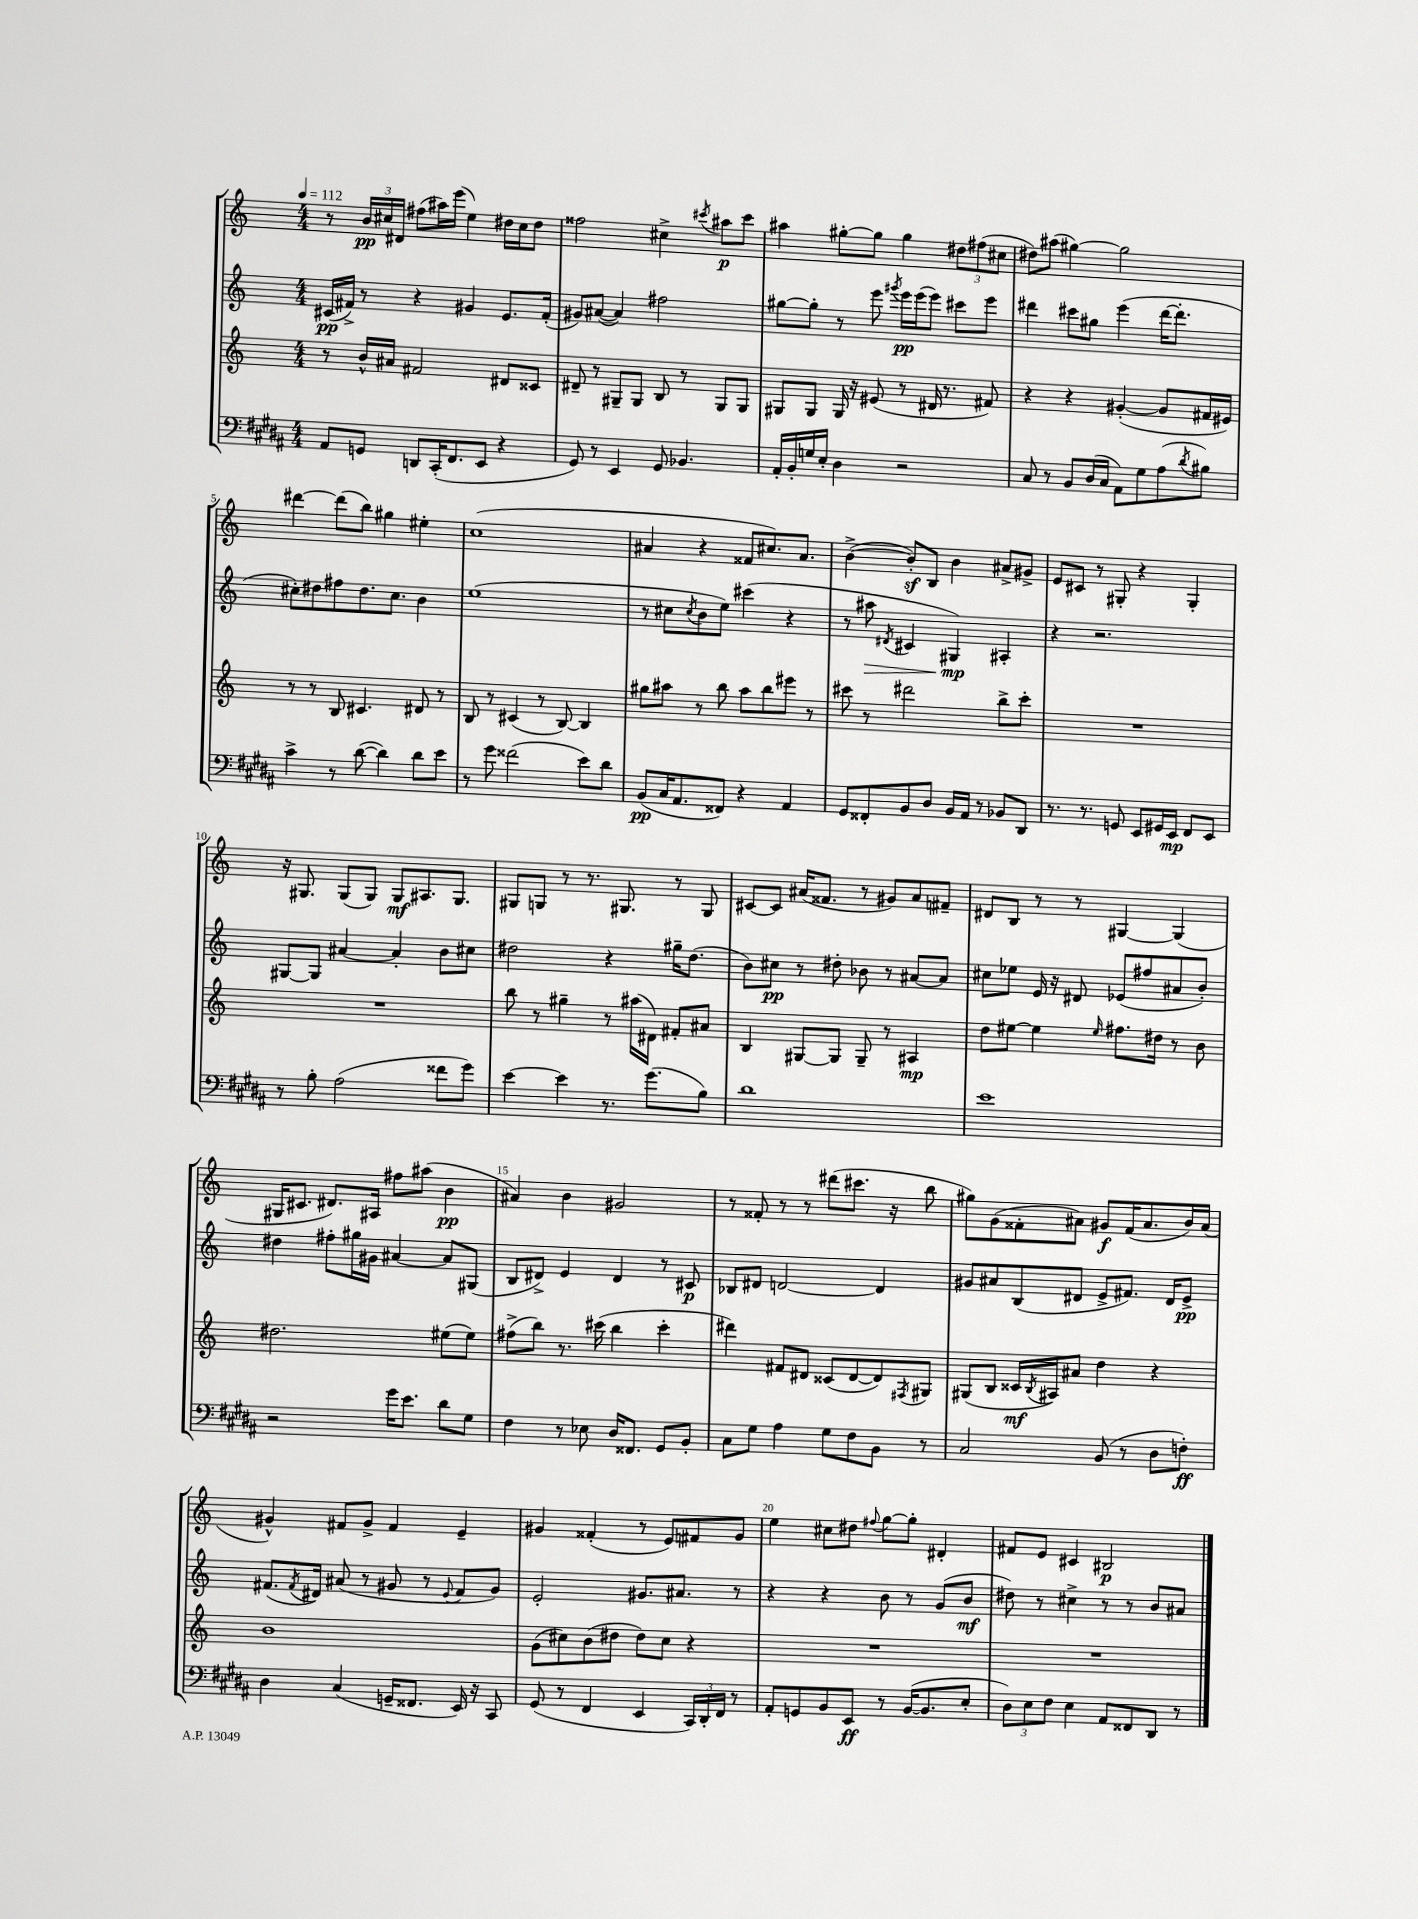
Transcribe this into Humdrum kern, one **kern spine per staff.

**kern	**kern	**kern	**kern
*staff4	*staff3	*staff2	*staff1
*clefF4	*clefG2	*clefG2	*clefG2
*k[f#c#g#d#a#]	*k[]	*k[]	*k[]
*M4/4	*M4/4	*M4/4	*M4/4
*MM112	*MM112	*MM112	*MM112
8AA#/L	8r	(16c#/LL	8r
.	.	16f#^/JJ)	.
8GG/J	16b^^/LL	8r	24b/LL
.	.	.	24cc#/
.	16a#/JJ	.	.
.	.	.	24d#/JJ
8DD/L	2f#/	4r	(8ff#\L
(16CC#'/K	.	.	16aa#\L)
8.FF#/	.	.	(16eee\JJ
.	.	4g#/	4ee\)
8EE/J	.	.	.
4r	8d#/L	8.e/L	16dd#\LL
.	.	.	16cc#\J
.	8c##/J	.	8dd#\J
.	.	(16f#'/Jk	.
=	=	=	=
8GG#/)	8d#~/	8g#/L)	2ff##\
8r	8r	([8a#/J	.
4EE/	8G#~/L	4a#/])	.
.	8G#/J	.	.
8GG#/	8B/	2ff#\	4cc#^\
4.BB-/	8r	.	.
.	.	.	8qccc#/
.	8G#/L	.	8aa#\L
.	8G#/J	.	8ccc#\J
=	=	=	=
16AA#'/LL	8G#/L	[8gg#\L	4aa#\
16BB'/	.	.	.
16G/	8G#/J	8gg#'\]J	.
16E'/JJ	.	.	.
4D#\	16G#/	8r	[8gg#'\L
.	16r	.	.
.	(8e#/	8eee\	8gg#\]J
.	.	8qggg#/	.
2r	8r	16eee\LL	4gg#\
.	.	(16eee\J	.
.	16d#/	8eee\J)	.
.	8.r	.	.
.	.	8ccc#\L	12dd#\L
.	.	.	(12ff#\
.	8f#/)	8eee\J	.
.	.	.	12cc#\J
=	=	=	=
8C#/	4r	4ddd#\	8dd#\L)
8r	.	.	(8aa#\J
8BB/L	4r	8ccc#\L	[4gg#\)
(16D#/L	.	8gg#\J	.
16C#/JJ	.	.	.
8AA#\L)	([4g#'/	(4eee\	2gg#\]
8G#\	.	.	.
(8A#\	8g#/]L	[16ddd#\LK	.
.	.	8.ddd#'\]J	.
8qd#/	.	.	.
8B#\J)	16f#/L	.	.
.	16e#/JJ)	.	.
=	=	=	=
4c#^\	8r	8cc#'\L)	[4ddd#\
.	8r	8dd#\	.
8r	8B/	8ff#\	(8ddd#\]L
([8d#\	4.c#/	8.dd#\	8bb\J)
4d#\])	.	.	4gg#\
.	.	8.cc#\J	.
8d#\L	8d#/	4b\	4ee#'\
8e\J	8r	.	.
=	=	=	=
8r	8B/	(1ee	(1cc
8g#\	8r	.	.
(2f##\	(4c#/	.	.
.	8r	.	.
.	[8B/)	.	.
8e\L)	4B/]	.	.
8d#\J	.	.	.
=	=	=	=
(8BB/L	8gg#\L	8r	4a#/
16C#/K	8aa#\J	8cc#\L	.
8.AA#/	.	.	.
.	.	8qcc#/	.
.	8r	8b\	4r
8FF##/J)	8bb\	8ee\J)	.
4r	8aa#\L	(4ccc#\	8f##/L
.	8bb\	.	8.cc#/)
4AA#/	8eee#\J	4r	.
.	.	.	8.a#/J
.	8r	.	.
=	=	=	=
8GG#/L	8ccc#\	8r	([4b^\
8FF##'/	8r	8aa#\	.
.	.	8qd#/	.
8BB/	2ddd#\	4c#/	8b'/]L)
8D#/J	.	.	8B/J
16BB/LL	.	4G#/)	4b\
16AA#/JJ	.	.	.
8r	.	.	.
8BB-/L	8bb^\L	4A#'/	8a#^/L
8DD#/J	8ccc#'\J	.	8g#^/J
=	=	=	=
8.r	1r	4r	8e/L
.	.	.	8c#/J
8.r	.	.	.
.	.	2.r	8r
8GG/	.	.	8G#'/
8EE/L	.	.	4r
16GG#/L	.	.	.
16EE/JJ	.	.	.
8FF#/L	.	.	4G#'/
8EE/J	.	.	.
=	=	=	=
8r	1r	[8G#/L	16r
.	.	.	8.G#/
8B'\	.	8G#/]J	.
(2A#\	.	[4a#/	(8G#/L
.	.	.	8G#/J)
.	.	4a#'/]	8G#/L
.	.	.	8.A#/
8f##\L	.	8b\L	.
.	.	.	8.G#/J
8g#\J)	.	8cc#\J	.
=	=	=	=
[4e\	8bb\	2dd#\	8G#/L
.	8r	.	8G/J
4e\]	4gg#~\	.	8r
.	.	.	8.r
8.r	8r	4r	.
.	.	.	8.G#/
.	(16aa#\LL	.	.
(8.g#\L	16d#\JJ)	.	.
.	8f#'/L	16gg#~\LK	8r
.	.	(8.dd#\J	.
8B\J)	8a#/J	.	8G#/
=	=	=	=
1d#	4B/	8b\L)	[8c#/L
.	.	8cc#\J	8c#/]J
.	[8G#/L	8r	(16a#/LK
.	.	.	8.f##/J
.	8G#/]J	8dd#'\	.
.	8G#~/	8b-\	8r
.	8r	8r	8g#/L)
.	4A#/	[8a#/L	8a#/
.	.	8a#/]J	8f#~/J
=	=	=	=
1e	8dd\L	8cc#\L	8d#/L
.	[8ee#\J	8ee-\J	8B/J
.	4ee#\]	16e/	8r
.	.	16r	.
.	.	8d#/	8r
.	16qqee#/	.	.
.	8.ff#\L	(8e-/L	[4G#/
.	.	8ff#/	.
.	16dd#\Jk	.	.
.	8r	8a#/	(4G#/]
.	8b\	8b'/J)	.
=	=	=	=
2r	2.dd#\	4dd#\	16G#/LK
.	.	.	8.c#/J
.	.	8ff#'\L	8.d#/L)
.	.	16gg#\L	.
.	.	16g#\JJ	16A#/Jk
16g#\LK	.	[4a#/	8ff#\L
8.e\J	.	.	.
.	.	.	(8aa#\J
8d#\L	(8ee#\L	8a#/]L	4b\
8G#\J	8ee#\J)	(8G#/J	.
=	=	=	=
4F#\	(8ff#^\L	8B/L	4a#/)
.	8bb\J)	8d#^/J)	.
8r	8.r	4e/	4b\
8E-\	.	.	.
.	(16ccc#\	.	.
16D#/LK	4bb\	4d#/	2g#/
8.FF##/J	.	.	.
8GG#/L	4ccc#'\	8r	.
8BB'/J	.	8c#/	.
=	=	=	=
8C#\L	4ddd#\)	8B-/L	8r
8G#\J	.	8d#/J	8f##'/
4A#\	8f#/L	[2d/	8r
.	8d#/J	.	8r
8G#\L	(8c##/L	.	(8ddd#\L
8F#\	[8d#/	.	8.ccc#\J
8BB\J	8d#/])	4d/]	.
.	.	.	16r
.	8qF#/	.	.
8r	8G#/J	.	8bb\
=	=	=	=
2C#/	(8G#/L	8g#/L	8gg#\L)
.	8B/J	8a#/	(8g\
.	16c##/LL	(8B/	8f##'\
.	8qB/	.	.
.	16A#/J)	.	.
.	8a#/J	8d#/J	8a#\J)
(8BB/	4dd\	8e^/L	8g#/L
8r	.	8.f#/J)	(16f##/K
.	.	.	8.a#/
8D#\L	4r	.	.
.	.	16d#/LK	.
8F'\J)	.	8e^/J	16b/L)
.	.	.	(16a#/JJ
=	=	=	=
4D#\	1b	(8.f#/L	4g#^^/)
.	.	8qf#/	.
.	.	16d#/Jk)	.
(4C#/	.	(8a#/	8f#/L
.	.	8r	8g#^/J
16GG~/LK	.	8g#/	4f#/
8.FF##/J	.	.	.
.	.	8r	.
.	.	8qqe/	.
16EE/)	.	8f#/L	4e~/
16r	.	.	.
8CC#/	.	8g#/J)	.
=	=	=	=
(8GG#/	(8g\L	2e'/	4g#/
8r	8cc#\)	.	.
4FF#/	(8b\	.	(4f##'/
.	8dd#\J	.	.
4EE/	8dd#\L)	8.g#/L	8r
.	8cc#\J	.	8e/L)
.	.	8.a#/J	.
24CC#/LL)	4r	.	8f#/
24DD#'/	.	.	.
24FF#/JJ	.	.	.
8r	.	8r	8g#/J
=	=	=	=
8AA#'/L	1r	4r	4ee\
8GG/	.	.	.
8BB/	.	4r	8cc#\L
8EE/J	.	.	8dd#\J
.	.	.	8qqff#/
8r	.	8b\	[8gg\L
([16BB/LK	.	8r	8gg'\]J
8.BB/]	.	.	.
.	.	(8g/L	4d#'/
8E'/J	.	8b/J	.
=	=	=	=
12D#\L)	1r	8dd#\)	8f#/L
12E\	.	.	.
.	.	8r	8e/J
12F#\J	.	.	.
4E\	.	4cc#^\	4c#/
8AA#/L	.	8r	2B#/
8FF##/	.	8r	.
8DD#/J	.	8b/L	.
8r	.	8a#/J	.
==	==	==	==
*-	*-	*-	*-
